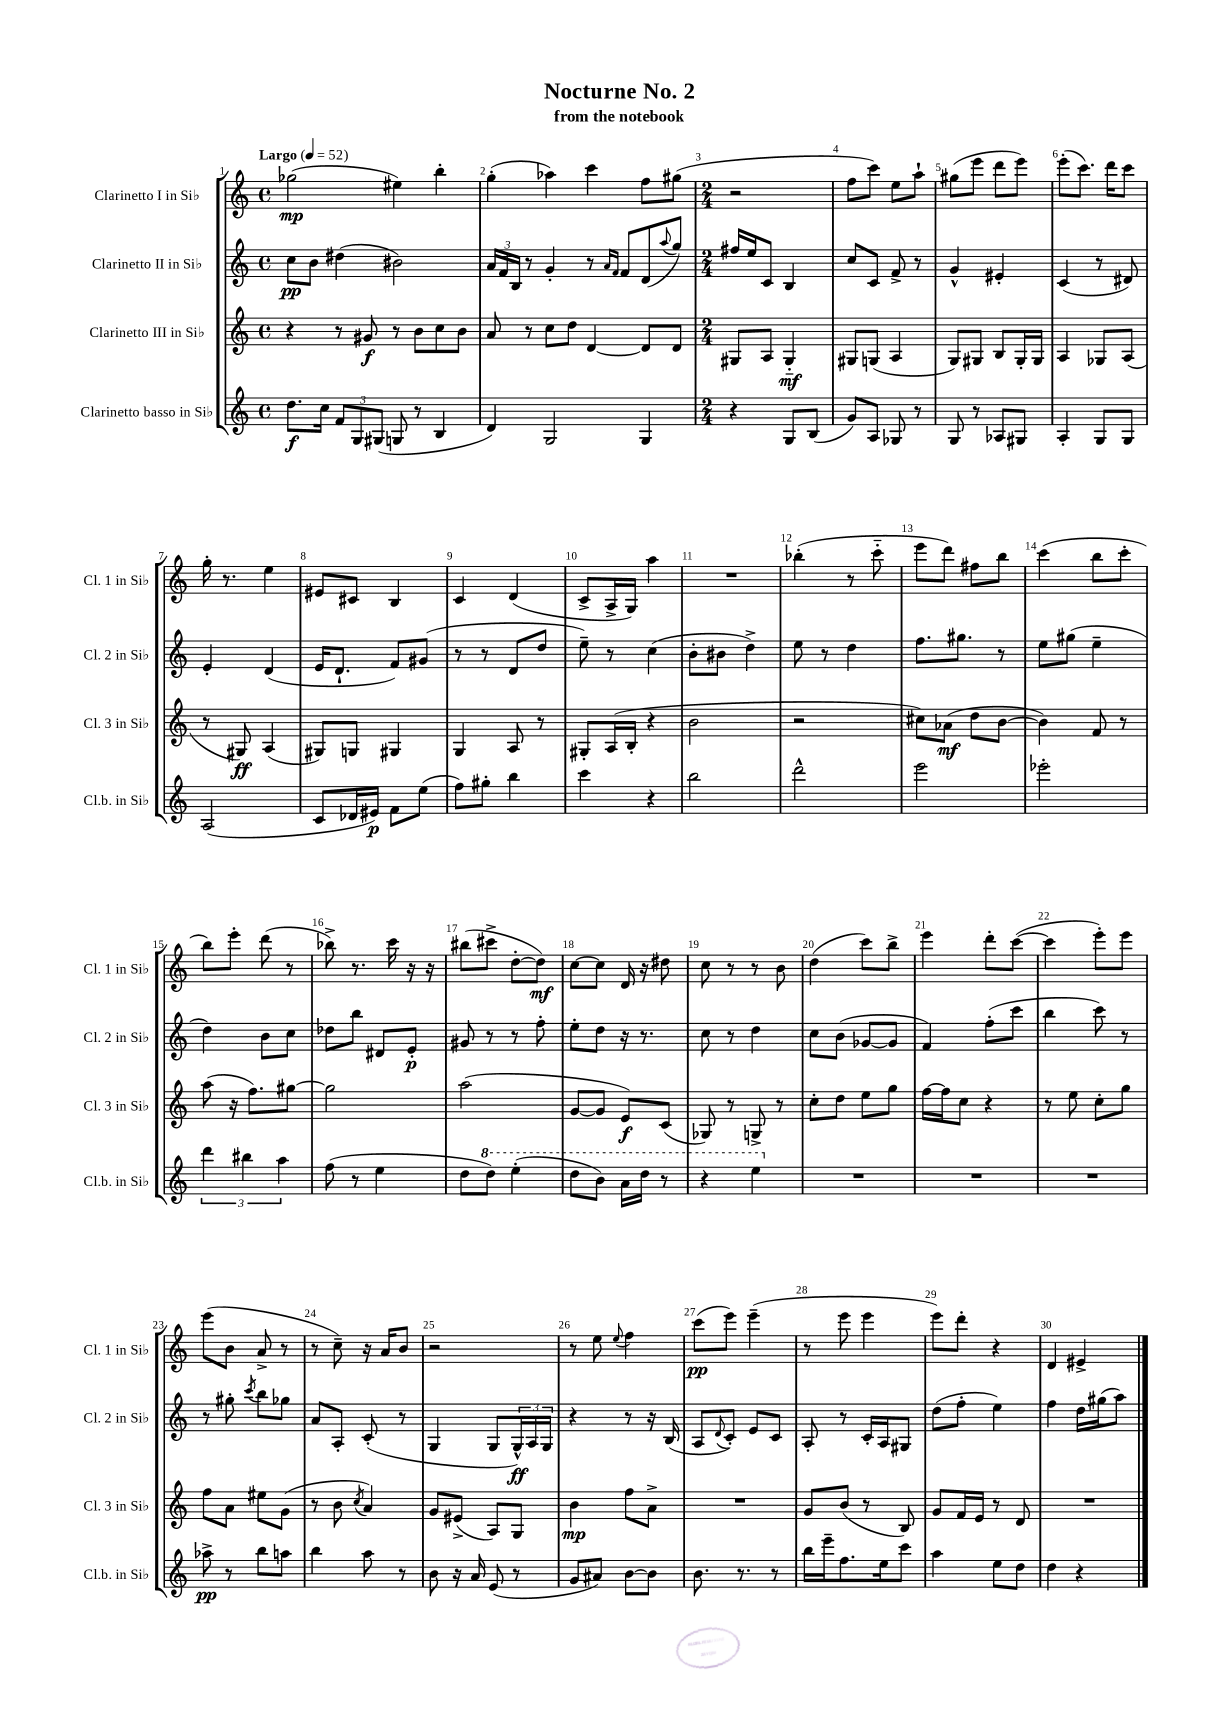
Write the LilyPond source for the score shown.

\header { title = "Nocturne No. 2" subtitle = "from the notebook" }
<<
\new StaffGroup <<
\new Staff = "s0" \with { instrumentName = "Clarinetto I in Sib" shortInstrumentName = "Cl. 1 in Sib" } {
    \clef treble \key c \major \defaultTimeSignature \time 4/4 \tempo "Largo" 4 = 52
    ges''2\mp( eis''4) b''4-. |
    g''4-.( aes''4) c'''4 f''8 gis''8( |
    \numericTimeSignature \time 2/4 r2 |
    f''8 c'''8) e''8 a''8-! |
    gis''8( e'''8 d'''8 e'''8) |
    e'''8-.( c'''8.) d'''16 c'''8 |
    g''16-. r8. e''4 |
    eis'8 cis'8 b4 |
    c'4 d'4( |
    c'8-> a16-> g16) a''4 |
    R2 |
    bes''4-.( r8 c'''8-_ |
    e'''8 d'''8) fis''8 b''8 |
    c'''4( b''8 c'''8-. |
    b''8) e'''8-. d'''8( r8 |
    bes''8->) r8. c'''16 r16 r16 |
    bis''8( cis'''8-> d''8~-. d''8\mf) |
    c''8~ c''8 d'16 r16 dis''8 |
    c''8 r8 r8 b'8 |
    d''4( c'''8) b''8-> |
    e'''4 d'''8-. c'''8~( |
    c'''4 e'''8-.) e'''8 |
    e'''8( b'8 a'8-> r8 |
    r8 c''8--) r16 a'16 b'8 |
    r2 |
    r8 e''8 \appoggiatura { e''8 } f''4 |
    c'''8\pp( e'''8) e'''4--( |
    r8 e'''8 e'''4 |
    e'''8) d'''8-. r4 |
    d'4 eis'4-> \bar "|." |
}
\new Staff = "s1" \with { instrumentName = "Clarinetto II in Sib" shortInstrumentName = "Cl. 2 in Sib" } {
    \clef treble \key c \major \defaultTimeSignature \time 4/4
    c''8\pp b'8 dis''4( bis'2) |
    \tuplet 3/2 { a'16 f'16 b16 } r8 g'4-. r8 \grace { a'16 f'16 } f'8 d'8( \appoggiatura { a''8 } g''8) |
    \numericTimeSignature \time 2/4 fis''16 e''16 c'8 b4 |
    c''8 c'8 f'8-> r8 |
    g'4-^ eis'4-. |
    c'4( r8 dis'8) |
    e'4-. d'4( |
    e'16 d'8.-! f'8) gis'8( |
    r8 r8 d'8 d''8 |
    e''8--) r8 c''4( |
    b'8-. bis'8 d''4->) |
    e''8 r8 d''4 |
    f''8. gis''8. r8 |
    e''8 gis''8( e''4-- |
    d''4) b'8 c''8 |
    des''8 b''8 dis'8 e'8-.\p |
    gis'8 r8 r8 f''8-. |
    e''8-. d''8 r16 r8. |
    c''8 r8 d''4 |
    c''8 b'8( ges'8~ ges'8 |
    f'4) f''8-.( c'''8 |
    b''4 c'''8) r8 |
    r8 gis''8-. \acciaccatura { c'''8 } b''8 ges''8 |
    a'8 a8-. c'8-.( r8 |
    g4 g8 \tuplet 3/2 { g16-^\ff) a16 g16 } |
    r4 r8 r16 b16( |
    a8 \appoggiatura { d'8 } c'8-.) e'8 c'8 |
    a8-. r8 c'16-. a16 gis8 |
    d''8( f''8-. e''4) |
    f''4 d''16 gis''16( a''8) \bar "|." |
}
\new Staff = "s2" \with { instrumentName = "Clarinetto III in Sib" shortInstrumentName = "Cl. 3 in Sib" } {
    \clef treble \key c \major \defaultTimeSignature \time 4/4
    r4 r8 gis'8\f r8 b'8 c''8 b'8 |
    a'8 r8 c''8 d''8 d'4~ d'8 d'8 |
    \numericTimeSignature \time 2/4 gis8 a8 gis4-_\mf |
    gis8 g8( a4 |
    g8) gis8 b8 gis16-. gis16 |
    a4 ges8 a8( |
    r8 gis8\ff) a4( |
    gis8) g8 gis4 |
    g4 a8 r8 |
    gis8-. a16( b16-. r4 |
    b'2 |
    r2 |
    cis''8) aes'8\mf( d''8 b'8~ |
    b'4) f'8 r8 |
    a''8( r16 f''8.) gis''8~ |
    gis''2 |
    a''2( |
    g'8~ g'8 e'8\f) c'8( |
    ges8) r8 g8-> r8 |
    c''8-. d''8 e''8 g''8 |
    f''16~ f''16 c''8 r4 |
    r8 e''8 c''8-. g''8 |
    f''8 a'8 eis''8 g'8( |
    r8 b'8 \acciaccatura { c''8 } a'4) |
    g'8 eis'8->( a8) g8 |
    b'4\mp f''8 a'8-> |
    R2 |
    g'8 b'8( r8 b8) |
    g'8 f'16 e'16 r8 d'8 |
    R2 \bar "|." |
}
\new Staff = "s3" \with { instrumentName = "Clarinetto basso in Sib" shortInstrumentName = "Cl.b. in Sib" } {
    \clef treble \key c \major \defaultTimeSignature \time 4/4
    d''8.\f c''16 \tuplet 3/2 { f'8 g8 gis8( } g8 r8 b4 |
    d'4) g2 g4 |
    \numericTimeSignature \time 2/4 r4 g8 b8( |
    g'8) a8 ges8 r8 |
    g8 r8 aes8 gis8 |
    a4-. g8 g8 |
    a2( |
    c'8 des'16 eis'16\p) f'8 e''8( |
    f''8) gis''8-. b''4 |
    c'''4 r4 |
    b''2 |
    d'''2-^ |
    e'''2 |
    ees'''2-. |
    \tuplet 3/2 { d'''4 bis''4 a''4 } |
    f''8( r8 e''4 |
    d''8 \ottava #1 d'''8) e'''4-.( |
    d'''8 b''8) a''16 d'''16 r8 |
    r4 e'''4 \ottava #0 |
    R2 |
    R2 |
    R2 |
    aes''8->\pp r8 b''8 a''8 |
    b''4 a''8 r8 |
    b'8 r16 a'16 e'8( r8 |
    g'8 ais'8) b'8~ b'8 |
    b'8. r8. r8 |
    b''16 e'''16-- f''8. e''16 c'''8 |
    a''4 e''8 d''8 |
    d''4 r4 \bar "|." |
}
>>
>>
\layout { \context { \Score \override BarNumber.break-visibility = ##(#f #t #t) barNumberVisibility = #all-bar-numbers-visible } }
